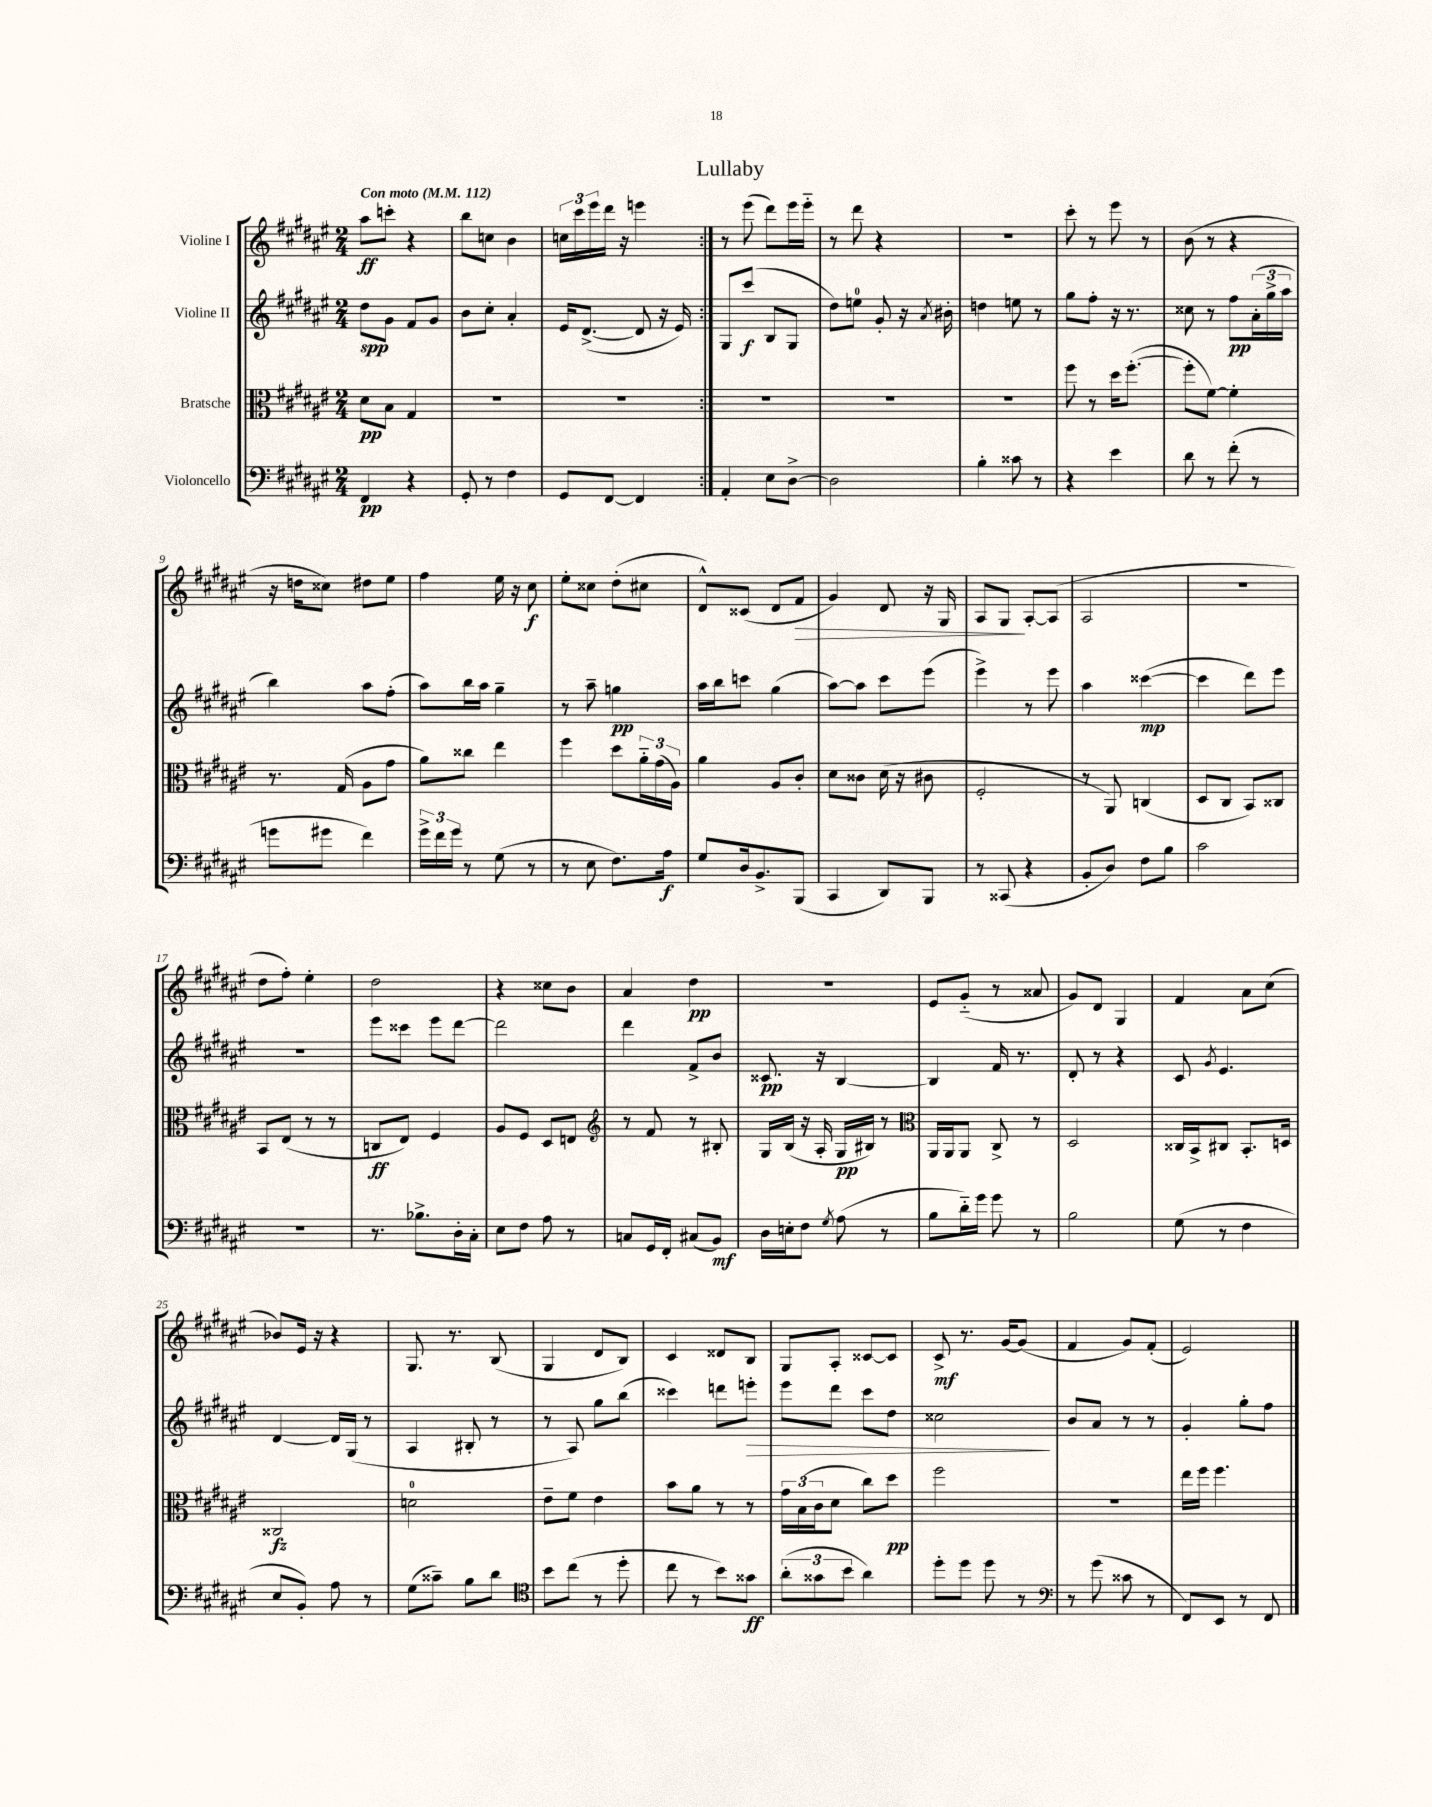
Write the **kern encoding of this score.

**kern	**kern	**kern	**kern
*staff4	*staff3	*staff2	*staff1
*clefF4	*clefC3	*clefG2	*clefG2
*k[f#c#g#d#a#e#]	*k[f#c#g#d#a#e#]	*k[f#c#g#d#a#e#]	*k[f#c#g#d#a#e#]
*M2/4	*M2/4	*M2/4	*M2/4
*MM112	*MM112	*MM112	*MM112
4FF#	8d#	8dd#	8aa#
.	8B	8g#	8ccc'
4r	4G#	8f#	4r
.	.	8g#	.
=	=	=	=
8GG#'	2r	8b	8bb
8r	.	8cc#'	8cc
4F#	.	4a#'	4b
=	=	=	=
8GG#	2r	16e#	24cc
.	.	.	24ccc#
.	.	([8.d#^	.
.	.	.	24eee#
[8FF#	.	.	16ddd#
.	.	.	16r
4FF#]	.	8d#]	4eee
.	.	16r	.
.	.	16e#)	.
=:|!	=:|!	=:|!	=:|!
4AA#'	2r	8G#	8r
.	.	(8ccc#	(8eee#
8E#	.	8B	8ddd#)
[8D#^	.	8G#	16eee#
.	.	.	16eee#'~
=	=	=	=
2D#]	2r	8dd#)	8r
.	.	8ee	8ddd#
.	.	8g#'	4r
.	.	16r	.
.	.	8qa#	.
.	.	16b#'	.
=	=	=	=
4B'	2r	4dd	2r
8c##	.	8ee	.
8r	.	8r	.
=	=	=	=
4r	8ff#	8gg#	8ccc#'
.	8r	8ff#'	8r
4e#	16dd#	16r	8eee#
.	([8.ff#'	8.r	.
.	.	.	8r
=	=	=	=
8d#	8ff#']	8cc##	(8b
8r	[8f#)	8r	8r
(8f#'	4f#']	8ff#	4r
8r	.	(24a#'	.
.	.	24gg#^	.
.	.	24aa#	.
=	=	=	=
8g	8.r	4bb)	16r
.	.	.	16dd
8g#	.	.	8cc##)
.	(16G#	.	.
4f#)	8A#	8aa#	8dd#
.	8g#	(8ff#'	8ee#
=	=	=	=
24g#^	8a#)	8aa#)	4ff#
24f#	.	.	.
24g#	.	.	.
8r	8cc##	16bb	.
.	.	16aa#	.
(8G#	4ee#	4gg#~	16ee#
.	.	.	16r
8r	.	.	8cc#
=	=	=	=
8r	4ff#	8r	8ee#'
8E#	.	8aa#~	8cc##
8.F#)	8dd#	4gg	(8dd#'
.	24a#'~	.	8cc#
.	(24g#	.	.
16A#	.	.	.
.	24A#)	.	.
=	=	=	=
8G#	4a#	16aa#	8d#^^)
.	.	16bb	.
16D#	.	8ccc	(8c##
8.BB^	.	.	.
.	8A#	(4gg#	8d#
(8BBB	8c#'	.	8f#
=	=	=	=
4CC#	8d#	[8aa#)	4g#)
.	8c##	8aa#]	.
8DD#)	(16d#	8ccc#	8d#
.	16r	.	.
8BBB	8c#	(8eee#	16r
.	.	.	16G#
=	=	=	=
8r	2F#'	4eee#^)	8A#
(8CC##	.	.	8G#
4r	.	8r	[8A#'
.	.	8eee#	(8A#]
=	=	=	=
8BB'	8r	4aa#	2A#
8D#)	8AA#)	.	.
8F#	(4C	([4ccc##	.
8B	.	.	.
=	=	=	=
2c#	8D#	4ccc##]	2r
.	8C#	.	.
.	8BB)	8ddd#)	.
.	8C##	8eee#	.
=	=	=	=
2r	8BB	2r	8dd#
.	(8E#	.	8ff#')
.	8r	.	4ee#'
.	8r	.	.
=	=	=	=
8.r	8C	8eee#	2dd#
.	8E#)	8ccc##	.
8.B-^	.	.	.
.	4F#	8eee#	.
16D#'	.	[8ddd#	.
16C#'	.	.	.
=	=	=	=
8E#	8A#	2ddd#]	4r
8F#	8F#	.	.
8A#	8D#	.	8cc##
8r	8E	.	8b
=	=	=	=
*	*clefG2	*	*
8C	8r	4ddd#	4a#
16GG#	8f#	.	.
16FF#'	.	.	.
(8C#	8r	8f#^	4dd#
8BB)	8B#'	8b	.
=	=	=	=
16D#	16G#	8.c##	2r
16E'	(16B	.	.
8F#	16r	.	.
.	16A#'	16r	.
8qG#	.	.	.
(8A#	16G#	[4B	.
.	16B#)	.	.
8r	8r	.	.
=	=	=	=
*	*clefC3	*	*
8B	16AA#	4B]	8e#
.	16AA#	.	.
16d#'~)	8AA#	.	(8g#'~
16g#	.	.	.
8g#	8C#^	16f#	8r
.	.	8.r	.
8r	8r	.	8a##
=	=	=	=
2B	2D#	8d#'	8g#)
.	.	8r	8d#
.	.	4r	4G#
=	=	=	=
(8G#	16C##	8c#	4f#
.	16BB^	.	.
.	.	8qg#	.
8r	8C#	4.e#	.
4F#	8.BB'	.	8a#
.	.	.	(8cc#
.	16D	.	.
=	=	=	=
8E#	2C##	[4d#	8b-)
8BB')	.	.	16e#
.	.	.	16r
8A#	.	16d#]	4r
.	.	(16G#	.
8r	.	8r	.
=	=	=	=
(8G#	2d	4A#	8.G#
8c##~)	.	.	.
.	.	.	8.r
8B	.	8B#'	.
8d#	.	8r	(8B
=	=	=	=
*clefC4	*	*	*
8b	8e#~	8r	4G#
(8cc#	8f#	8A#)	.
8r	4e#	8gg#	8d#
8dd#'	.	(8bb	8B)
=	=	=	=
8cc#	8b	4ccc##)	4c#
8r	8a#	.	.
8b)	8r	8ddd	8d##
8g##	8r	8eee'	8B
=	=	=	=
(12a#'	24g#	8eee#	8G#
.	(24B	.	.
12g##	24c#	.	.
.	8d#	8ddd#	8A#'
12b	.	.	.
4a#)	8cc#)	8ccc#	[8c##
.	8dd#	8dd#	8c##]
=	=	=	=
8dd#'	2ff#	2cc##	8c#^
8dd#	.	.	8.r
8dd#	.	.	.
.	.	.	[16g#
8r	.	.	(8g#]
=	=	=	=
*clefF4	*	*	*
8r	2r	8b	4f#
(8g#	.	8a#	.
8c##	.	8r	8g#)
8r	.	8r	(8f#'
=	=	=	=
8FF#)	16ee#	4g#'	2e#)
.	16ff#	.	.
8EE#	4.ff#	.	.
8r	.	8gg#'	.
8FF#	.	8ff#	.
==	==	==	==
*-	*-	*-	*-
